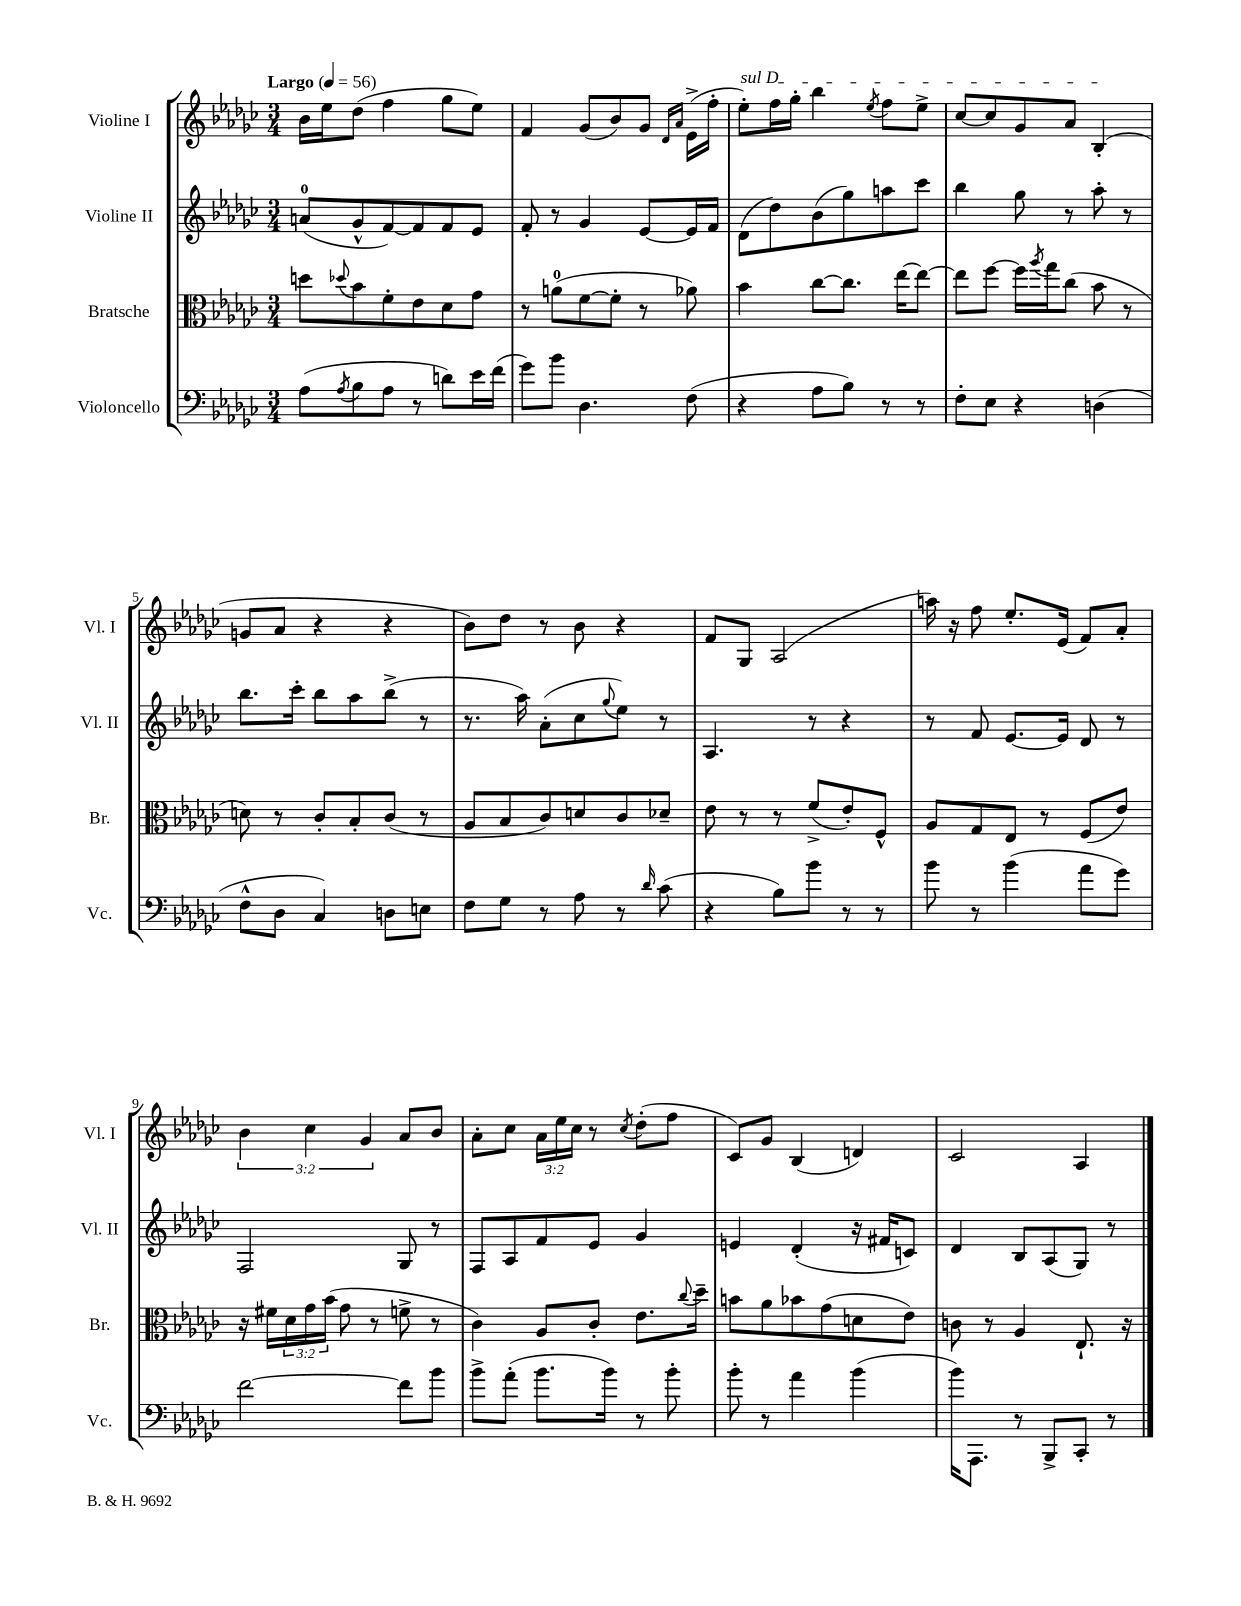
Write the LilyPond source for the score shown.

<<
\new StaffGroup <<
\new Staff = "s0" \with { instrumentName = "Violine I" shortInstrumentName = "Vl. I" } {
    \clef treble \key ges \major \numericTimeSignature \time 3/4 \override Staff.TupletNumber.text = #tuplet-number::calc-fraction-text \tempo "Largo" 4 = 56
    bes'16 ees''16 des''8( f''4 ges''8 ees''8) |
    f'4 ges'8( bes'8) ges'8 \grace { des'16 aes'16 } ees'16->( f''16-. |
    \once \override TextSpanner.bound-details.left.text = \markup { \italic "sul D" } ees''8-.\startTextSpan) f''16 ges''16-. bes''4 \acciaccatura { ees''8 } f''8 ees''8-> |
    ces''8~ ces''8 ges'8 aes'8 bes4-.\stopTextSpan( |
    g'8 aes'8 r4 r4 |
    bes'8) des''8 r8 bes'8 r4 |
    f'8 ges8 aes2( |
    a''16) r16 f''8 ees''8.-. ees'16( f'8) aes'8-. |
    \tuplet 3/2 { bes'4 ces''4 ges'4 } aes'8 bes'8 |
    aes'8-. ces''8 \tuplet 3/2 { aes'16 ees''16 ces''16 } r8 \acciaccatura { ces''8 } des''8-.( f''8 |
    ces'8) ges'8 bes4( d'4) |
    ces'2 aes4 \bar "|." |
}
\new Staff = "s1" \with { instrumentName = "Violine II" shortInstrumentName = "Vl. II" } {
    \clef treble \key ges \major \numericTimeSignature \time 3/4
    a'8-0( ges'8-^ f'8~) f'8 f'8 ees'8 |
    f'8-. r8 ges'4 ees'8~ ees'16 f'16 |
    des'8( des''8) bes'8( ges''8) a''8 ces'''8 |
    bes''4 ges''8 r8 aes''8-. r8 |
    bes''8. ces'''16-. bes''8 aes''8 bes''8->( r8 |
    r8. aes''16) aes'8-.( ces''8 \appoggiatura { ges''8 } ees''8) r8 |
    aes4. r8 r4 |
    r8 f'8 ees'8.~ ees'16 des'8 r8 |
    f2 ges8 r8 |
    f8 aes8 f'8 ees'8 ges'4 |
    e'4 des'4-.( r16 fis'16 c'8) |
    des'4 bes8 aes8( ges8) r8 \bar "|." |
}
\new Staff = "s2" \with { instrumentName = "Bratsche" shortInstrumentName = "Br." } {
    \clef alto \key ges \major \numericTimeSignature \time 3/4 \override Staff.TupletNumber.text = #tuplet-number::calc-fraction-text
    d''8 \appoggiatura { des''8 } bes'8 f'8-. ees'8 des'8 ges'8 |
    r8 a'8-0( f'8~ f'8-. r8 aes'8) |
    bes'4 ces''8~ ces''8. ees''16~ ees''8~ |
    ees''8 f''8~ f''16 \acciaccatura { aes''8 } ges''16 ces''8( bes'8 r8 |
    d'8) r8 ces'8-. bes8-. ces'8( r8 |
    aes8 bes8 ces'8) d'8 ces'8 des'8-- |
    ees'8 r8 r8 f'8->( ees'8-.) f8-^ |
    aes8 ges8 ees8 r8 f8( ees'8) |
    r16 fis'16 \tuplet 3/2 { des'16 ges'16 bes'16( } ges'8 r8 f'8-> r8 |
    ces'4) aes8 ces'8-. ees'8. \appoggiatura { ces''8 } des''16-- |
    b'8 aes'8 bes'8 ges'8( d'8 ees'8) |
    c'8 r8 aes4 ees8.-! r16 \bar "|." |
}
\new Staff = "s3" \with { instrumentName = "Violoncello" shortInstrumentName = "Vc." } {
    \clef bass \key ges \major \numericTimeSignature \time 3/4
    aes8( \acciaccatura { aes8 } bes8 aes8 r8 d'8) ees'16 f'16( |
    ges'8) bes'8 des4. f8( |
    r4 aes8 bes8) r8 r8 |
    f8-. ees8 r4 d4( |
    f8-^ des8 ces4) d8 e8 |
    f8 ges8 r8 aes8 r8 \grace { des'16 } ces'8( |
    r4 bes8) bes'8 r8 r8 |
    bes'8 r8 bes'4( aes'8 ges'8) |
    f'2~ f'8 bes'8 |
    bes'8-> aes'8-.( bes'8. bes'16) r8 bes'8-. |
    bes'8-. r8 aes'4 bes'4( |
    bes'16) aes,,8. r8 bes,,8-> ces,8-. r8 \bar "|." |
}
>>
>>
